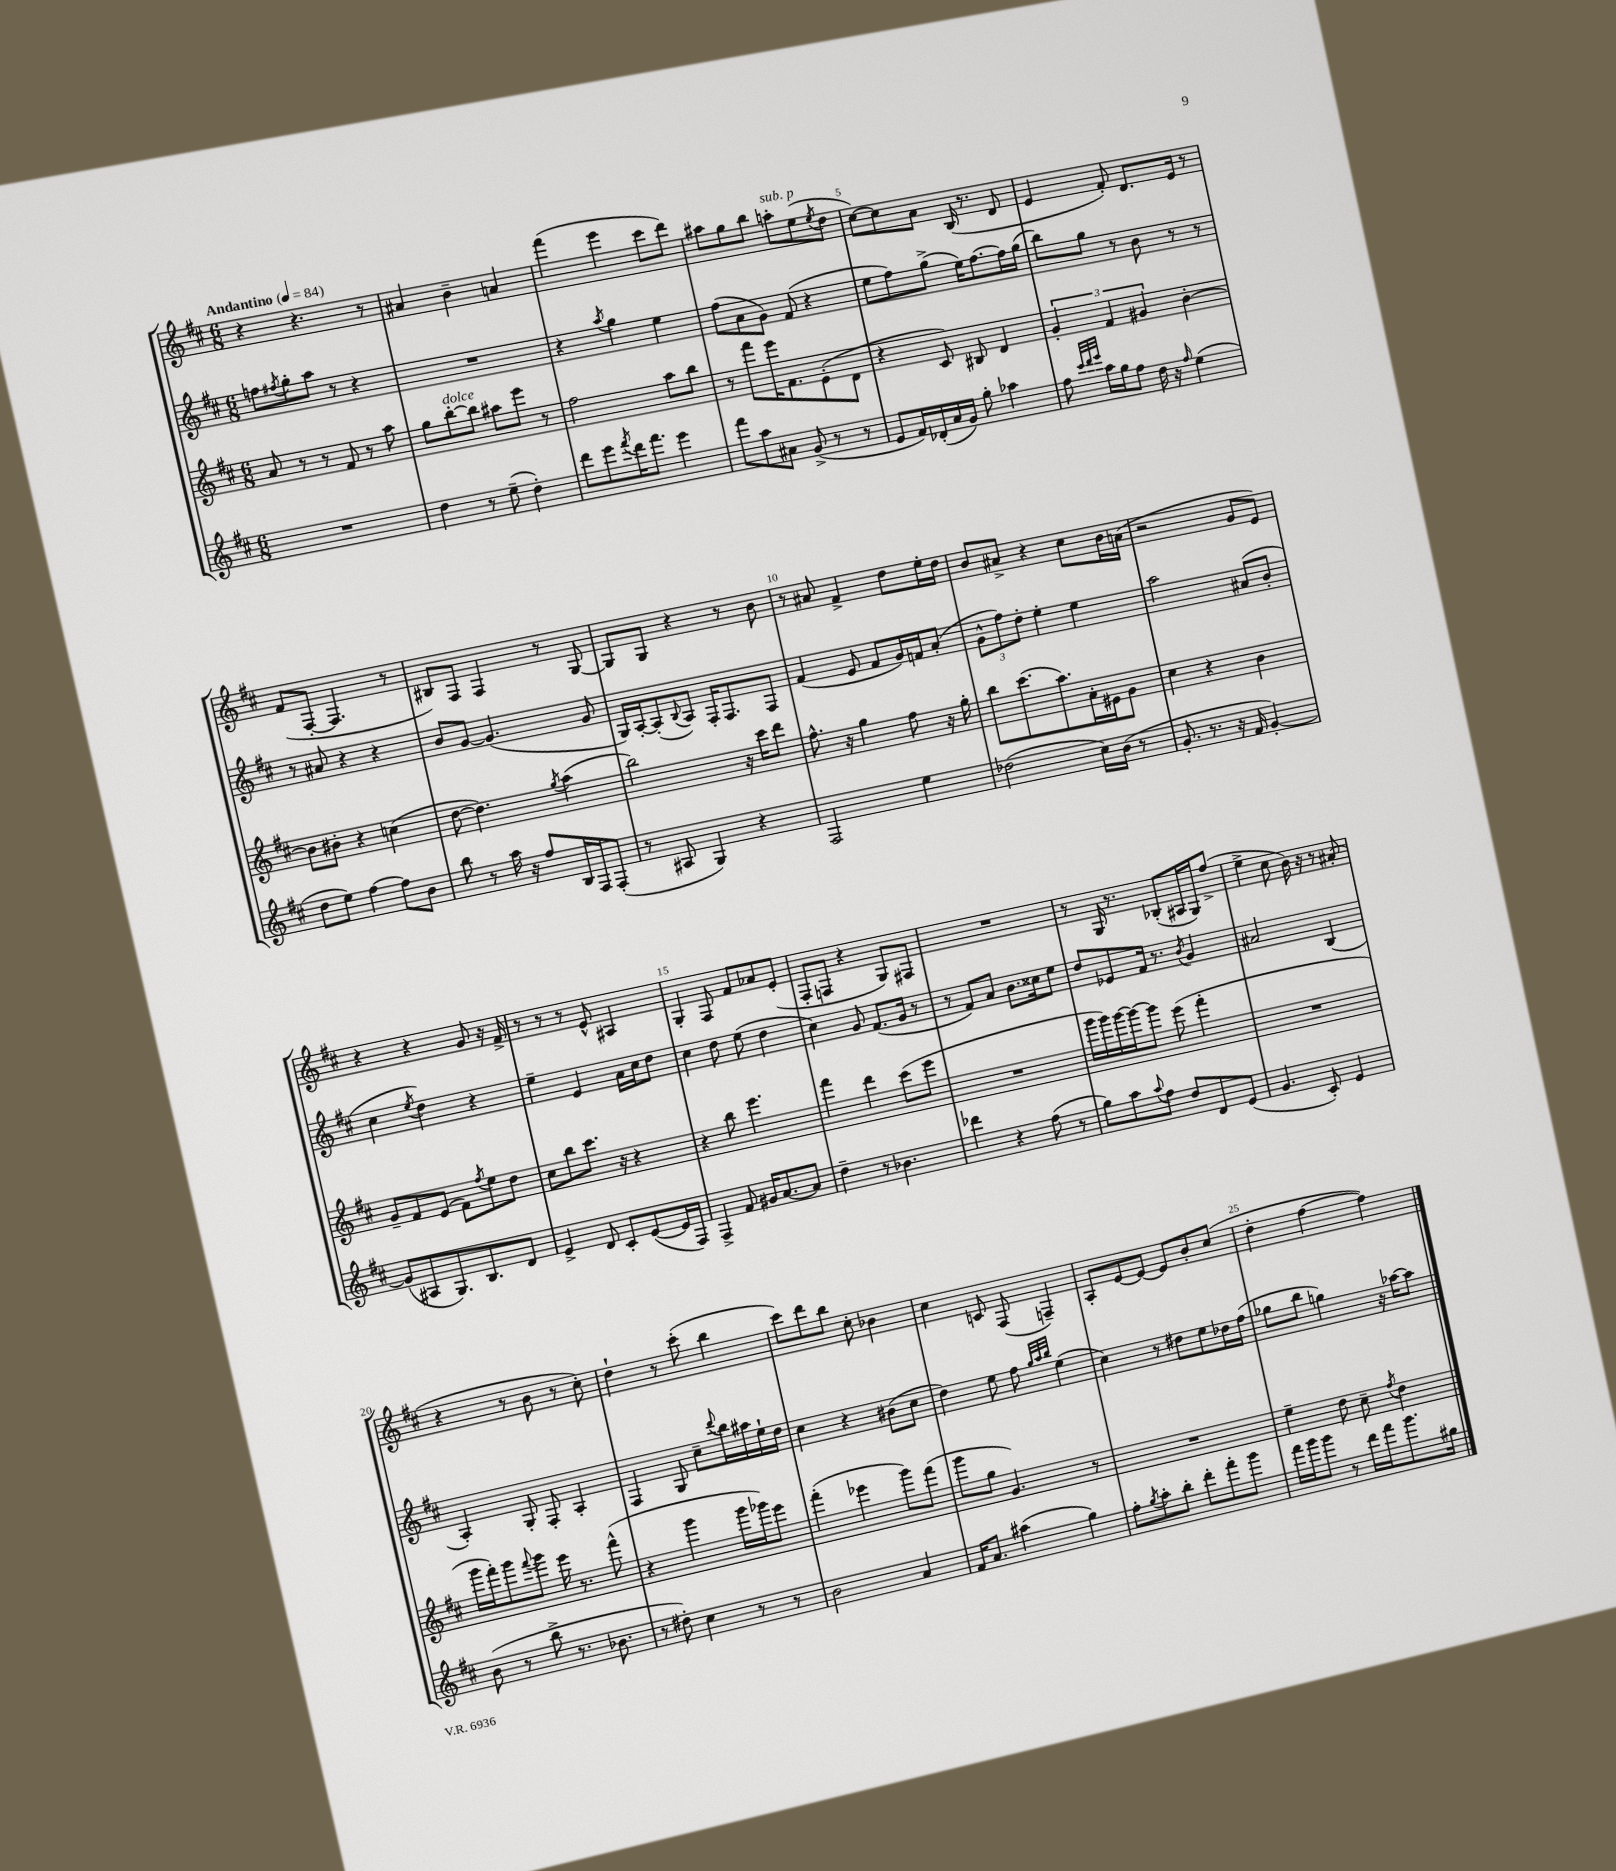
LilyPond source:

<<
\new StaffGroup <<
\new Staff = "s0" {
    \clef treble \key d \major \numericTimeSignature \time 6/8 \tempo "Andantino" 4 = 84
    r4 r4. r8 |
    ais'4 b'4-- a'4 |
    fis'''4( e'''4 cis'''8 d'''8) |
    ais''8 g''8 b''8 a''8-.^\markup { \italic "sub. p" } e''8( \acciaccatura { e''8 } d''8 |
    cis''8~) cis''8 a'8 b16( r8. d'8 |
    e'4 fis'8-.) d'8. e'16 r8 |
    fis'8( fis8~-. fis4. r8 |
    bis8) fis8 fis4 r8 g8~ |
    g8 g8 r4 r8 b'8 |
    r8 ais'8 fis'4-> d''8 e''16-. d''16 |
    b'8 ais'8-> r4 cis''8 b'16 a'16( |
    r2 g'8 e'8) |
    r4 r4 g'8 r16 fis'16-> |
    r8 r8 r8 e'8-^ ais4 |
    g4-. fis8 fis'8 aes'8 e'8-.( |
    fis8-. f8 r4 g8) fis8 |
    R2. |
    r8 g16 r8. bes8-.( ais16 g16) fis''8->( |
    e''4-> cis''8 b'16) r16 r8 ais'8-.( |
    r4 r8 b'8 r8 cis''8-.) |
    d''4-! r8 cis'''8-.( b''4 |
    cis'''8) d'''8 b''8 cis''8-. bes'4 |
    cis''4 c'8 fis8( f4--) |
    a8-. e'8~ e'8~ e'8 b'8-. cis''8( |
    d''4-. fis''4~ fis''4) \bar "|." |
}
\new Staff = "s1" {
    \clef treble \key d \major \numericTimeSignature \time 6/8
    f''8 \acciaccatura { fis''8 } g''8-. a''8 r8 r4 |
    R2. |
    r4 \acciaccatura { a''8 } g''4 e''4 |
    fis''8( a'8 g'8) fis'8( r4 |
    e''8 fis''8) g''8->( e''16) fis''8.~ fis''16 g''16( |
    b''8) g''8 r8 b'8 r8 r8 |
    r8 ais'8 r4 r4 |
    b'8 g'8~ g'4.( g'8 |
    g16) a16~-. a8-.( \appoggiatura { b8 } a8) fis16-. fis8. fis8 |
    fis'4( e'8 fis'8 g'16) f'16 a'8-.( |
    \tuplet 3/2 { g'8-^ fis''8) d''8-. } e''4-. e''4 |
    a''2 ais'8( b'8-. |
    cis''4 \acciaccatura { e''8 } d''4) r4 |
    e''4-- e'4 a'16 cis''16 d''8 |
    cis''4 d''8 e''8( d''4 |
    cis''4) g'8 fis'8.( g'16 r8 |
    r8 fis'8) a'8 b'8. cisis''16 e''8 |
    d''8 ees'8 fis'16 r8. \acciaccatura { b'8 } g'4 |
    ais'2 b4( |
    a4-.) g8-. fis8-. a4-. |
    fis4 g8 cis''8-- \appoggiatura { d'''8 } b''16 ais''16 e''16-! d''16 |
    cis''4 r4 bis'8( cis''8 |
    d''4) e''8 fis''8 \grace { g''32 a''32 b''32 } e''4( |
    cis''4) r8 dis''8 e''8 des''16 fis''16( |
    ges''8 b''8 g''4) r16 aes''16~ aes''8 \bar "|." |
}
\new Staff = "s2" {
    \clef treble \key d \major \numericTimeSignature \time 6/8
    a'8 r8 r8 fis'8 r8 a''8 |
    g''8 b''8~-.^\markup { \italic "dolce" } b''8 ais''8 e'''8 r8 |
    fis''2 a''8 b''8 |
    r8 fis'''8 e'''16 fis'8. e'8-.( d'8 |
    r4 cis'8) bis8 d'4 |
    \tuplet 3/2 { g'4-. fis'4 gis'4 } b'4~-. |
    b'8 bis'8-. r4 c''4( |
    d''8~ d''4.) \acciaccatura { g''8 } a''4( |
    b''2) r16 cis'''16 d'''8 |
    fis''8.-^ r16 g''4 fis''8 r16 g''16-. |
    b''8 cis'''8.( a''8.) a'16-. eis'16 g'8 |
    cis''4 r4 b'4 |
    g'8-- fis'8 e'8( fis'8) \acciaccatura { fis''8 } e''8 d''8 |
    cis''8 b''8 cis'''8. r16 r4 |
    r4 b''8 e'''4. |
    fis'''4 d'''4 cis'''8( e'''8 |
    R2. |
    g'''16 g'''16) g'''16~ g'''16~ g'''8 e'''8( fis'''4-. |
    R2. |
    g'''16 fis'''16-.) g'''8 \appoggiatura { fis'''8 } g'''8 e'''16 r8. fis'''8-^( |
    r4 g'''4 g'''16 ges'''16) e'''8 |
    fis'''4-.( ees'''4 g'''8) fis'''8( |
    g'''8 g''8 g'4.) r8 |
    R2. |
    e''4-- d''8 cis''8-- \acciaccatura { fis''8 } d''4 \bar "|." |
}
\new Staff = "s3" {
    \clef treble \key d \major \numericTimeSignature \time 6/8
    R2. |
    d''4 r8 e''8--( d''4-.) |
    d'''8 e'''8 \acciaccatura { fis'''8 } d'''16 fis'''8. e'''4 |
    fis'''8 a''8 ais'8 g'8->( r8 r8 |
    e'8 fis'16) des'16-.( a'16 g'16) g''8-. aes''4 |
    fis''8 \grace { cis'''32 d'''32 e'''32 } a''16 g''16 fis''8 d''16 r16 \grace { fis''16 } e''4( |
    d''8 e''8) fis''4~ fis''8 b'8 |
    b''8 r8 a''16 r16 fis''8 b16 fis16 fis8-.( |
    r8 ais8 g4) r4 |
    fis2 e''4 |
    des''2( cis''16) b'16( r8 |
    g'8.-. r8. r16 fis'16 g'4~-.) |
    g'8( ais8 g8.) b8. d'8 |
    e'4-> d'8 cis'8-. e'8~( e'16 fis16) |
    fis4-> fis'8 gis'16 a'8.~ a'8 |
    d''4-- r8 bes'4. |
    des'''4 r4 fis''8( r8 |
    g''8) a''8 \appoggiatura { a''8 } fis''8 d''8 d'8 e'8( |
    g'4. cis'8-.) e'4 |
    b'8( r8 b''8-> r8. bes'8. |
    r8 dis''8-.) cis''4 r8 r8 |
    b'2 a'4 |
    fis'16 a'8. ais''4( g''4) |
    fis''8-. \acciaccatura { g''8 } a''8-. b''8-. d'''8-. fis'''8-. g'''8 |
    fis'''16 g'''16 g'''8 r8 d'''16 fis'''16 g'''8. gis''16 \bar "|." |
}
>>
>>
\layout { \context { \Score \override BarNumber.break-visibility = ##(#f #t #t) barNumberVisibility = #(every-nth-bar-number-visible 5) } }
